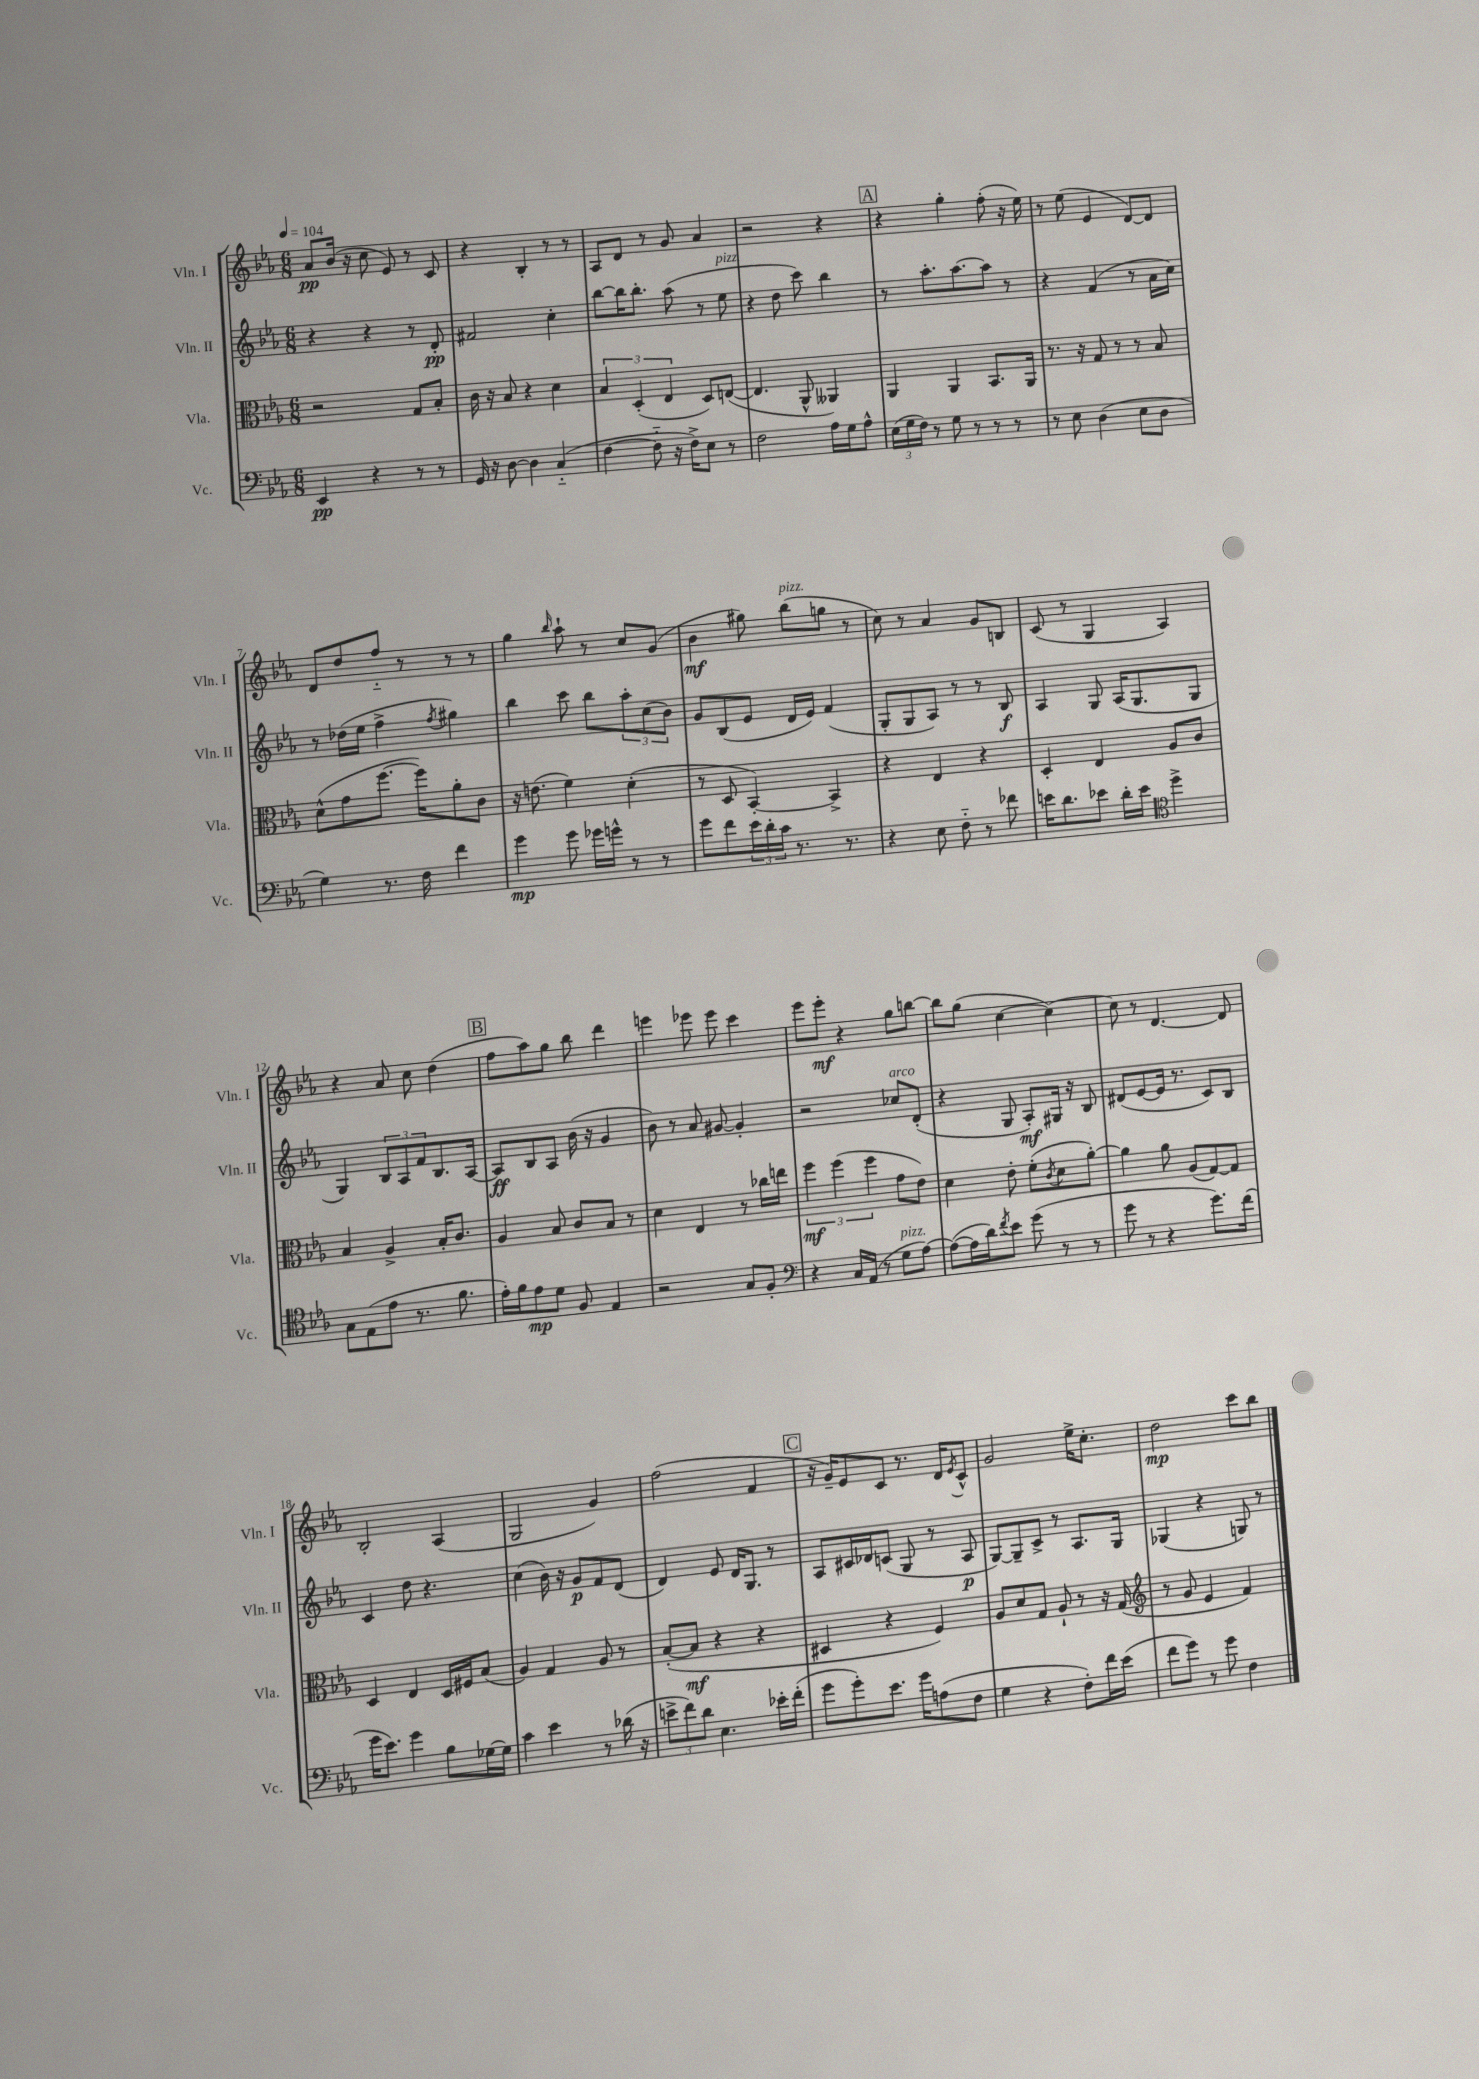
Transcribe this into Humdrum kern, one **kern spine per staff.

**kern	**kern	**kern	**kern
*staff4	*staff3	*staff2	*staff1
*clefF4	*clefC3	*clefG2	*clefG2
*k[b-e-a-]	*k[b-e-a-]	*k[b-e-a-]	*k[b-e-a-]
*M6/8	*M6/8	*M6/8	*M6/8
*MM104	*MM104	*MM104	*MM104
4EE-/	2r	4r	8a-/L
.	.	.	(16b-/Jk
.	.	.	16r
4r	.	4r	8cc\
.	.	.	8e-/)
8r	8G/L	8r	8r
8r	8B-'/J	8d'/	8c/
=	=	=	=
16GG/	16c\	2f#/	4r
16r	16r	.	.
[8D\	8B-/	.	.
4D\]	4r	.	4B-'/
(4C'~/	4d\	4cc'\	8r
.	.	.	8r
=	=	=	=
[4F\	6B-/	[8bb-\L	8A-/L
.	.	16bb-\]K	8d/J
.	(6D'/	.	.
.	.	8.bb-'\J	.
8F'~\]	.	.	8r
.	6E-/	.	.
16r	.	(8aa-\	8g/
16F^\LK)	.	.	.
8E-\J	8D/L)	8r	4a-/
8r	([8E/J	8ee-\	.
=	=	=	=
2F\	4.E/]	4r	2r
.	.	8dd\	.
.	8AA-^^/	8ccc\)	.
16A-\LL	4AA--/)	4bb-\	4r
16G\J	.	.	.
8A-^^\J	.	.	.
=	=	=	=
(24E-\LL	4AA-/	8r	4r
24G\	.	.	.
24F\JJ)	.	.	.
8r	.	8.aa-'\L	.
8G\	4AA-/	.	4gg'\
.	.	[8.aa-\	.
8r	.	.	.
8r	8.BB-/L	8aa-\]J	(8ff'\
8r	.	8r	16r
.	16AA-/Jk	.	16ee-\)
=	=	=	=
8r	8.r	4r	8r
8E-\	.	.	(8ee-\
.	16r	.	.
(4D\	8G/	(4f/	4e-/
.	8r	.	.
8E-\L	8r	8r	[8d/L)
8D\J	8B-/	16a-\LL	8d/]J
.	.	16cc\JJ)	.
=	=	=	=
4G\)	(8d^^\L	8r	8d/L
.	8g\	(16dd-\LL	8dd/
.	.	16ee-\JJ	.
8.r	[8.ff\J	4ff^\	8ff'~/J
.	.	.	8r
16F\	16ff\]LK)	.	.
.	.	8qff/	.
4f\	8a-'\	4gg#\)	8r
.	8c\J	.	8r
=	=	=	=
4g\	16r	4bb-\	4gg\
.	(8.e\	.	.
.	.	.	16qqbb-/
8g\	4f\)	8ccc\	8aa-`\
16g-\LL	.	8bb-\L	8r
16g^^\JJ	.	.	.
8r	(4d'\	12aa-'\	8cc/L
.	.	(12cc\	.
8r	.	.	(8g/J
.	.	12b-\J)	.
=	=	=	=
8g\L	8r	8g/L	4b-\
8f\	8D/	(8B-/	.
24e-\L	[4BB-'/)	8e-/J	8gg#\)
24d'\	.	.	.
24c\JJ	.	.	.
8.r	.	16d/LL	(8bb-\L
.	.	16e-/JJ)	.
.	4BB-^/]	(4f/	8gg\J
8.r	.	.	.
.	.	.	8r
=	=	=	=
4r	4r	8G'/L	8cc\)
.	.	8G/	8r
8E-\	4E-/	8A-/J)	4a-/
8F'~\	.	8r	.
8r	4r	8r	8g/L
8f-\	.	8B-/	8B/J
=	=	=	=
16e\LK	4D'/	4A-/	(8c/
8.d\	.	.	.
.	.	.	8r
8e-\J	4E-/	8G/	4G/
16d'\LL	.	(16A-/LK	.
16e-\JJ	.	8.G/	.
*clefC4	*	*	*
4dd^\	8A-/L	.	4A-/)
.	8c/J	8G/J	.
=	=	=	=
8G\L	4B-/	4G/)	4r
(8E-\	.	.	.
8e-\J	4A-^/	12B-/L	8a-/
.	.	12A-/	.
8.r	.	.	8cc\
.	.	12f/	.
.	16B-'/LK	8.B-/	(4dd\
8.f\	8.c/J	.	.
.	.	[16A-/Jk	.
=	=	=	=
16e-'\LL)	4A-/	8A-/]L	8ff\L
16f\J	.	.	.
8e-\	.	8B-/	8aa-\)
8d\J	8B-/	8A-/J	8gg\J
8F/	8c/L	(16b-\	8bb-\
.	.	16r	.
4E-/	8B-/J	4g/	4ddd\
.	8r	.	.
=	=	=	=
2r	4d\	8b-\)	4eee\
.	.	8r	.
.	4E-/	8a-/	8eee-\
.	.	[8g#/	8eee-\
8G/L	8r	4g#'/]	4ccc\
8F'/J	16cc-\LL	.	.
.	16ee\JJ	.	.
=	=	=	=
*clefF4	*	*	*
4r	6ff\	2r	8eee-\L
.	.	.	8eee-'\J
.	(6ff\	.	.
16C/LL	.	.	4r
(16AA-/JJ	.	.	.
.	6ff\	.	.
8r	.	.	.
8G\L	8g\L	8cc-/L	8gg\L
[8A-\J)	8e-\J)	(8d'/J	[8bb\J
=	=	=	=
(8A-\_L	4d\	4r	8bb\]L
16A-\]L	.	.	(8gg\J
16d\J)	.	.	.
8qf/	.	.	.
8e-\J	8e-'\	8G/	[4cc\
(8g\	(8f'\L	8A-'/L)	.
.	8qc/	.	.
8r	8d\	16G#/Jk	4cc\_)
.	.	16r	.
8r	[8a-'\J)	8B-/	.
=	=	=	=
8g\	4a-\]	(8d#/L	8cc\]
8r	.	[8e-/	8r
4r	8a-\	16e-/]Jk	[4.d/
.	.	8.r	.
.	(8A-/L	.	.
8.g\L)	[8G/)	8c/L)	.
.	8G/]J	8B-/J	8d/]
(16f\Jk	.	.	.
=	=	=	=
16g\LK	4D/	4c/	2B-'/
8.e-\J)	.	.	.
4g\	4E-/	8dd\	.
.	.	4.r	.
8B-\L	16D/LL	.	(4A-/
.	16F#/J	.	.
[16G-\L	(8B-/J	.	.
16G-\]JJ	.	.	.
=	=	=	=
4c\	4A-/)	(4cc\	2G/
4e-\	4G/	16b-\)	.
.	.	16r	.
.	.	8g/L	.
8r	8A-/	8f/	4g/)
(16d-\	8r	(8d/J	.
16r	.	.	.
=	=	=	=
12e^\L	([8B-'/L	4d/)	(2ff\
12f\)	.	.	.
.	8B-/]J	.	.
12d\J	.	.	.
4.E-\	4r	8e-/	.
.	.	16d/LK	.
.	.	8.G/J	.
.	4r	.	4f/
16e-'\LL	.	8r	.
(16f'\JJ	.	.	.
=	=	=	=
8g\L	4D#/	8A-/L	16r
.	.	.	16g~/LK)
8g'\)	.	16c#/L	8e-/
.	.	16d-/J	.
8.e-\J	4r	(8c/J	8c/J
.	.	8G/	8.r
16g\LK	.	.	.
(8A\	4F/)	8r	.
.	.	.	16d/LK
.	.	.	8qe-/
8F\J	.	8A-/	8c^^/J
=	=	=	=
4G\	8A-/L	[8G/L)	2g/
.	8d/	8G~/]	.
4r	8G/J	8c^/J	.
.	8A-`/	8r	.
8F'\L)	8r	8.A-/L	16ee-^\LK
.	.	.	8.cc'\J
16f\L	16r	.	.
(16e-\JJ	(16G/	16G/Jk	.
=	=	=	=
*	*clefG2	*	*
8f\L	8r	(4G-/	2dd\
8g\J)	8g/	.	.
8r	4e-/	4r	.
8g\	.	.	.
4F\	4f/)	8G/)	8ccc\L
.	.	8r	8bb-\J
==	==	==	==
*-	*-	*-	*-
